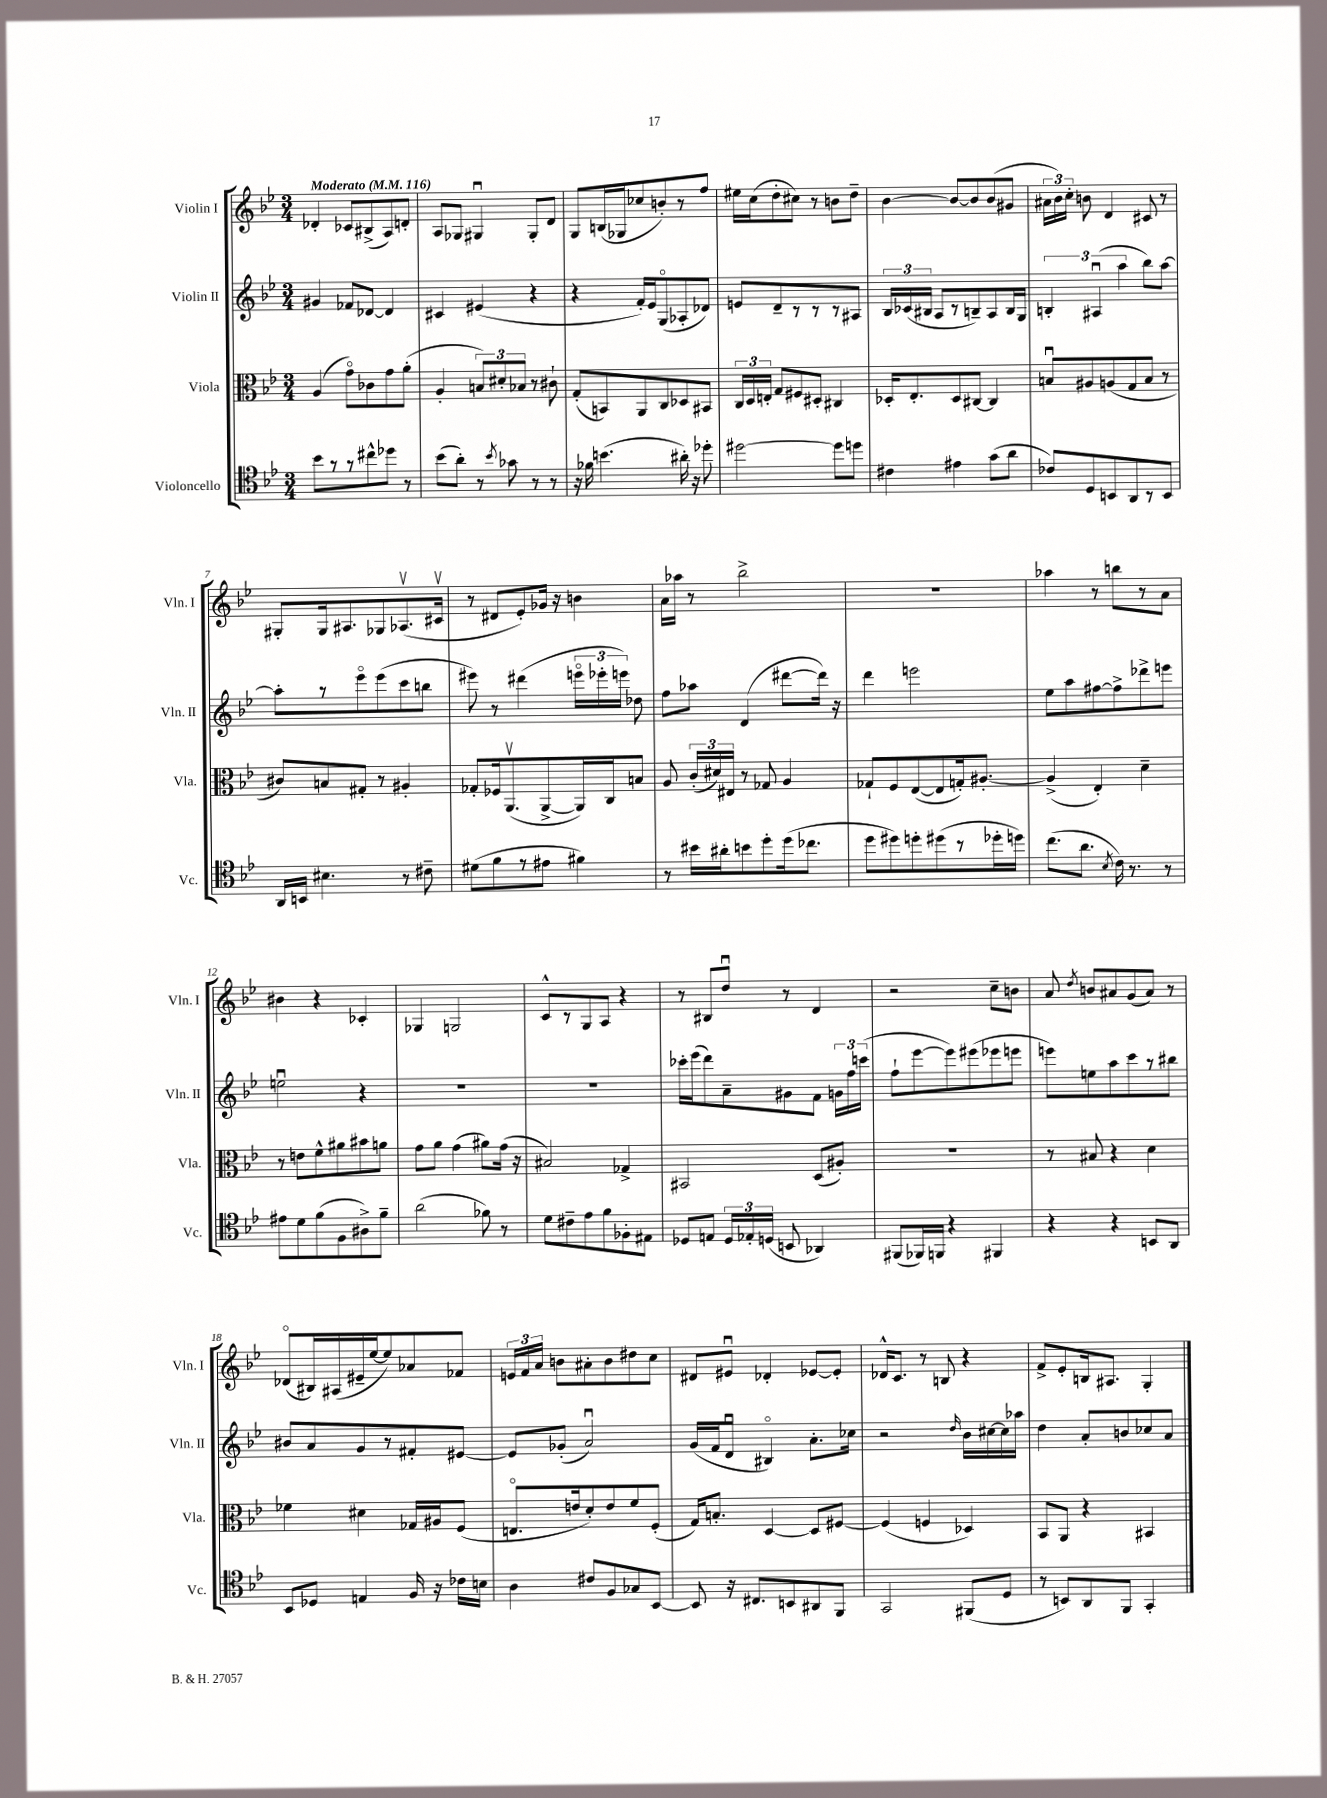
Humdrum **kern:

**kern	**kern	**kern	**kern
*part4	*part3	*part2	*part1
*staff4	*staff3	*staff2	*staff1
*I"Violoncello	*I"Viola	*I"Violin II	*I"Violin I
*I'Vc.	*I'Vla.	*I'Vln. II	*I'Vln. I
*clefC4	*clefC3	*clefG2	*clefG2
*k[b-e-]	*k[b-e-]	*k[b-e-]	*k[b-e-]
*M3/4	*M3/4	*M3/4	*M3/4
*MM116	*MM116	*MM116	*MM116
=1	=1	=1	=1
!	!	!	!LO:TX:a:B:t=Moderato
8b-\L	(4A/	4g#X/	4d-X'/
8r	.	.	.
8r	8g\L)	8f-X/L	8c-X/L
8cc#X^^\	8c-X\	[8d-X/J	(8B#X^/
8dd-X\J	8g\	4d-/]	8A/)
8r	(8a'\J	.	8dn'/J
=2	=2	=2	=2
(8b-\L	4A'/	4c#X/	8A/L
8a'\J)	.	.	8G-X/J
8r	12Bn/L)	(4e#X/	4G#Xu/
.	12d#X'/	.	.
8qb-/	.	.	.
8g-X\	.	.	.
.	12B-X/J	.	.
8r	8r	4r	8G#'/L
8r	8c#X`\	.	8d/J
=3	=3	=3	=3
16r	(8G'/L	4r	8G/L
16f-X\	.	.	.
(4.bn\	8BBn/)	.	(16Bn/L
.	.	.	16G-X/J
.	8AA/	16f'/LL)	8cc-X/
.	.	16e-/J	.
.	8C/	(8G/	8bn'/)
16a#X'\)	8D-X/	8A-X'/	8r
16r	.	.	.
8dd-X'\	8BB#X/J	8d-X/J)	8ff/J
=4	=4	=4	=4
[2dd#X\	24C/LL	8en/L	16ee#X\LL
.	24D/	.	.
.	.	.	(16cc\J
.	24En'/JJ	.	.
.	8G/L	8d~/	8dd'\
.	8F#X/	8r	8cc#X\J)
.	8D#X'/J	8r	8r
8dd#\L]	4C#X/	8r	8bn\L
8ddn\J	.	8A#X/J	8dd~\J
=5	=5	=5	=5
4c#X\	16D-X'/KL	24B-/LL	[4b-\
.	.	(24c-X/	.
.	8.E-'/	.	.
.	.	24B#X/JJ	.
.	.	8A/L	.
4e#X\	8D-/	8r	8b-/L_
.	[8C#X/J	8Bn~/)	8b-/]
(8g\L	4C#/]	8A/	(8b-/
8a\J	.	16B/L	8g#X/J
.	.	16G/JJ	.
=6	=6	=6	=6
8c-X/L)	8Bnu/L	6Bn'/	24a#X\LL
.	.	.	24b-\)
.	.	.	24cc'\JJ
8D/	8A#X/	.	8bn\
.	.	(6A#Xu/	.
8BBn/	(8An/	.	4d/
.	.	6aa\	.
8AA/	8G/	.	.
8r	8B/J	8bb-\L)	8c#X/
8BB/J	8r	[8aa\J	8r
!!LO:LB:g=z
=7	=7	=7	=7
16AA/LL	8c#X/L)	8aa'\L]	8G#X'/L
16BBn/JJ	.	.	.
4.B#X\	8Bn/	8r	16G#/k
.	.	.	8.A#X/
.	8G#X'/J	8eee-\	.
.	8r	(8eee-\	8G-X/
8r	4A#X'/	8ccc\	(8.A-Xv/
8c#X~\	.	8bbn\J	.
.	.	.	16c#Xv/Jk
=8	=8	=8	=8
(8d#X\L	8G-X'/L	8eee#X\)	8r
8f\	16F-X/k	8r	8d#X/L
.	(8.AAv/	.	.
8r	.	(4ddd#X\	8e-'/)
8e#X\J	[8AA^/	.	16g-X/Jk
.	.	.	16r
4f#X\)	16AA/L])	24eeen\LL	4bn\
.	.	24eee-X'\	.
.	16C/J	.	.
.	.	24eeen\JJ)	.
.	8Bn/J	8dd-X\	.
=9	=9	=9	=9
8r	8A/	8ff\L	16a\LL
.	.	.	16aa-X\JJ
16b#X\LL	(24c'/LL	8aa-X\J	8r
.	24d#X/)	.	.
16a#X'\J	.	.	.
.	24E#X/JJ	.	.
8bn\	8r	(4d/	2bb-^\
8dd'\	8G-X/	.	.
(16dd\k	4A/	[8ddd#X\L	.
8.cc-X\J	.	.	.
.	.	16ddd#\Jk])	.
.	.	16r	.
=10	=10	=10	=10
8dd\L	8G-X`/L	4ddd\	2.r
8dd#X\)	8F/	.	.
8ddn'\	([8E-/	2eeen\	.
(8dd#X\	8E-/]	.	.
8r	16Gn'/k)	.	.
.	[8.A#X'/J	.	.
16dd-X'\L	.	.	.
16ddn\JJ)	.	.	.
=11	=11	=11	=11
(8.cc\L	(4A#^/]	8ee-\L	4aa-X\
.	.	8aa\	.
8.a\J	.	.	.
.	4E-'/)	[8ff#X\	8r
8qB-/	.	.	.
16c\)	.	8ff#^\]	8bbn\L
8.r	.	.	.
.	4d~\	8ddd-X^\	8r
8r	.	8eeen\J	8a\J
!!LO:LB:g=z
=12	=12	=12	=12
8e#X\L	8r	2eenu\	4b#X\
8d\	8en\L	.	.
(8f\	8f^^\	.	4r
8F\	8a#X\	.	.
8A#X^\)	8b#X\	4r	4c-X'/
8f~\J	8an\J	.	.
=13	=13	=13	=13
(2a\	8g\L	2.r	4G-X/
.	8a\J	.	.
.	(4g\	.	2Gn/
8f-X\)	8a#X\L)	.	.
8r	(16g\Jk	.	.
.	16r	.	.
=14	=14	=14	=14
8d\L	2B#X/)	2.r	8c^^/L
8c#X~\	.	.	8r
8e-\	.	.	8G/
8f\	.	.	8A/J
8F-X'\	4G-X^/	.	4r
8E#X\J	.	.	.
=15	=15	=15	=15
8D-X/L	2BB#X/	16ccc-X'\LL	8r
.	.	(16eee-\J	.
8En/J	.	8ddd\)	8B#X/L
24D-/LL	.	8a~\	8ddu/J
24E-X'/	.	.	.
(24Dn/JJ	.	.	.
8BBn/	.	8g#X\	8r
4AA-X/)	(8D/L	8f\J	4d/
.	8A#X'/J)	24gn\LL	.
.	.	24ff\	.
.	.	(24cccn\JJ	.
=16	=16	=16	=16
(8FF#X/L	2.r	8ff`\L	2r
16FF-X/L)	.	[8eee-\	.
16FFn/JJ	.	.	.
4r	.	8eee-\])	.
.	.	(8eee#X\	.
4FF#X/	.	8eee-X\	8cc~\L
.	.	8eeen\J	8bn\J
=17	=17	=17	=17
4r	8r	8eeen\L)	8a/
.	.	.	8qdd/
.	8B#X/	8een\	8bn/L
4r	4r	8aa\	8a#X/
.	.	8ccc\	(8g/
8BBn/L	4d\	8r	8a#/J)
8AA/J	.	8bb#X\J	8r
!!LO:LB:g=z
=18	=18	=18	=18
8BB-/L	4f-X\	8b#X/L	(8d-X/L
8D-X/J	.	8a/	16B#X/L)
.	.	.	(16A#X/
4En/	4d#X\	8g/	16e#X~/
.	.	.	[16ee-/J
.	.	8r	8ee-/])
16F/	16G-X/LL	8f#X'/	8a-X/
16r	16A#X/J	.	.
16c-X\LL	(8F/J	[8e#X/J	8f-X/J
16Bn\JJ	.	.	.
=19	=19	=19	=19
4A\	8.En/L	8e#/L]	24en/LL
.	.	.	24f/
.	.	.	24a/JJ
.	.	(8g-X'/J	8bn\L
.	16en/k	.	.
8c#X/L	8d'/)	2au/)	8a#X'\
8F/	8e/	.	8b\
8G-X/	8f/	.	8dd#X\
[8BB-/J	(8F'/J	.	8cc\J
=20	=20	=20	=20
8BB-/]	16G/KL)	(16g/LL	8d#X/L
.	8.Bn'/J	16f/J	.
16r	.	8du/J	8e#Xu/J
8.C#X/L	.	.	.
.	[4D/	4B#X/)	4d-X'/
8BBn/	.	.	.
8AA#X/	8D/L]	8.a'\L	[8e-X/L
8FF/J	[8F#X/J	.	8e-'/J]
.	.	16cc-X\Jk	.
=21	=21	=21	=21
2GG/	(4F#/]	2r	16d-X^^/KL
.	.	.	8.c/J
.	4Fn/	.	8r
.	.	.	8Bn/
.	.	16qqdd/	.
(8FF#X/L	4D-X/)	16b-\LL	4r
.	.	[16cc#X\	.
8D/J	.	16cc#\]	.
.	.	16aa-X\JJ	.
=22	=22	=22	=22
8r	8BB-/L	4dd\	8f^/L
8BBn/L)	8AA/J	.	8e-'/
8AA/	4r	8a'/L	16Bn/k
.	.	.	8.A#X/J
8FF/J	.	8bn/	.
4GG'/	4BB#X/	8cc-X/	4G'/
.	.	8a/J	.
==	==	==	==
*-	*-	*-	*-
